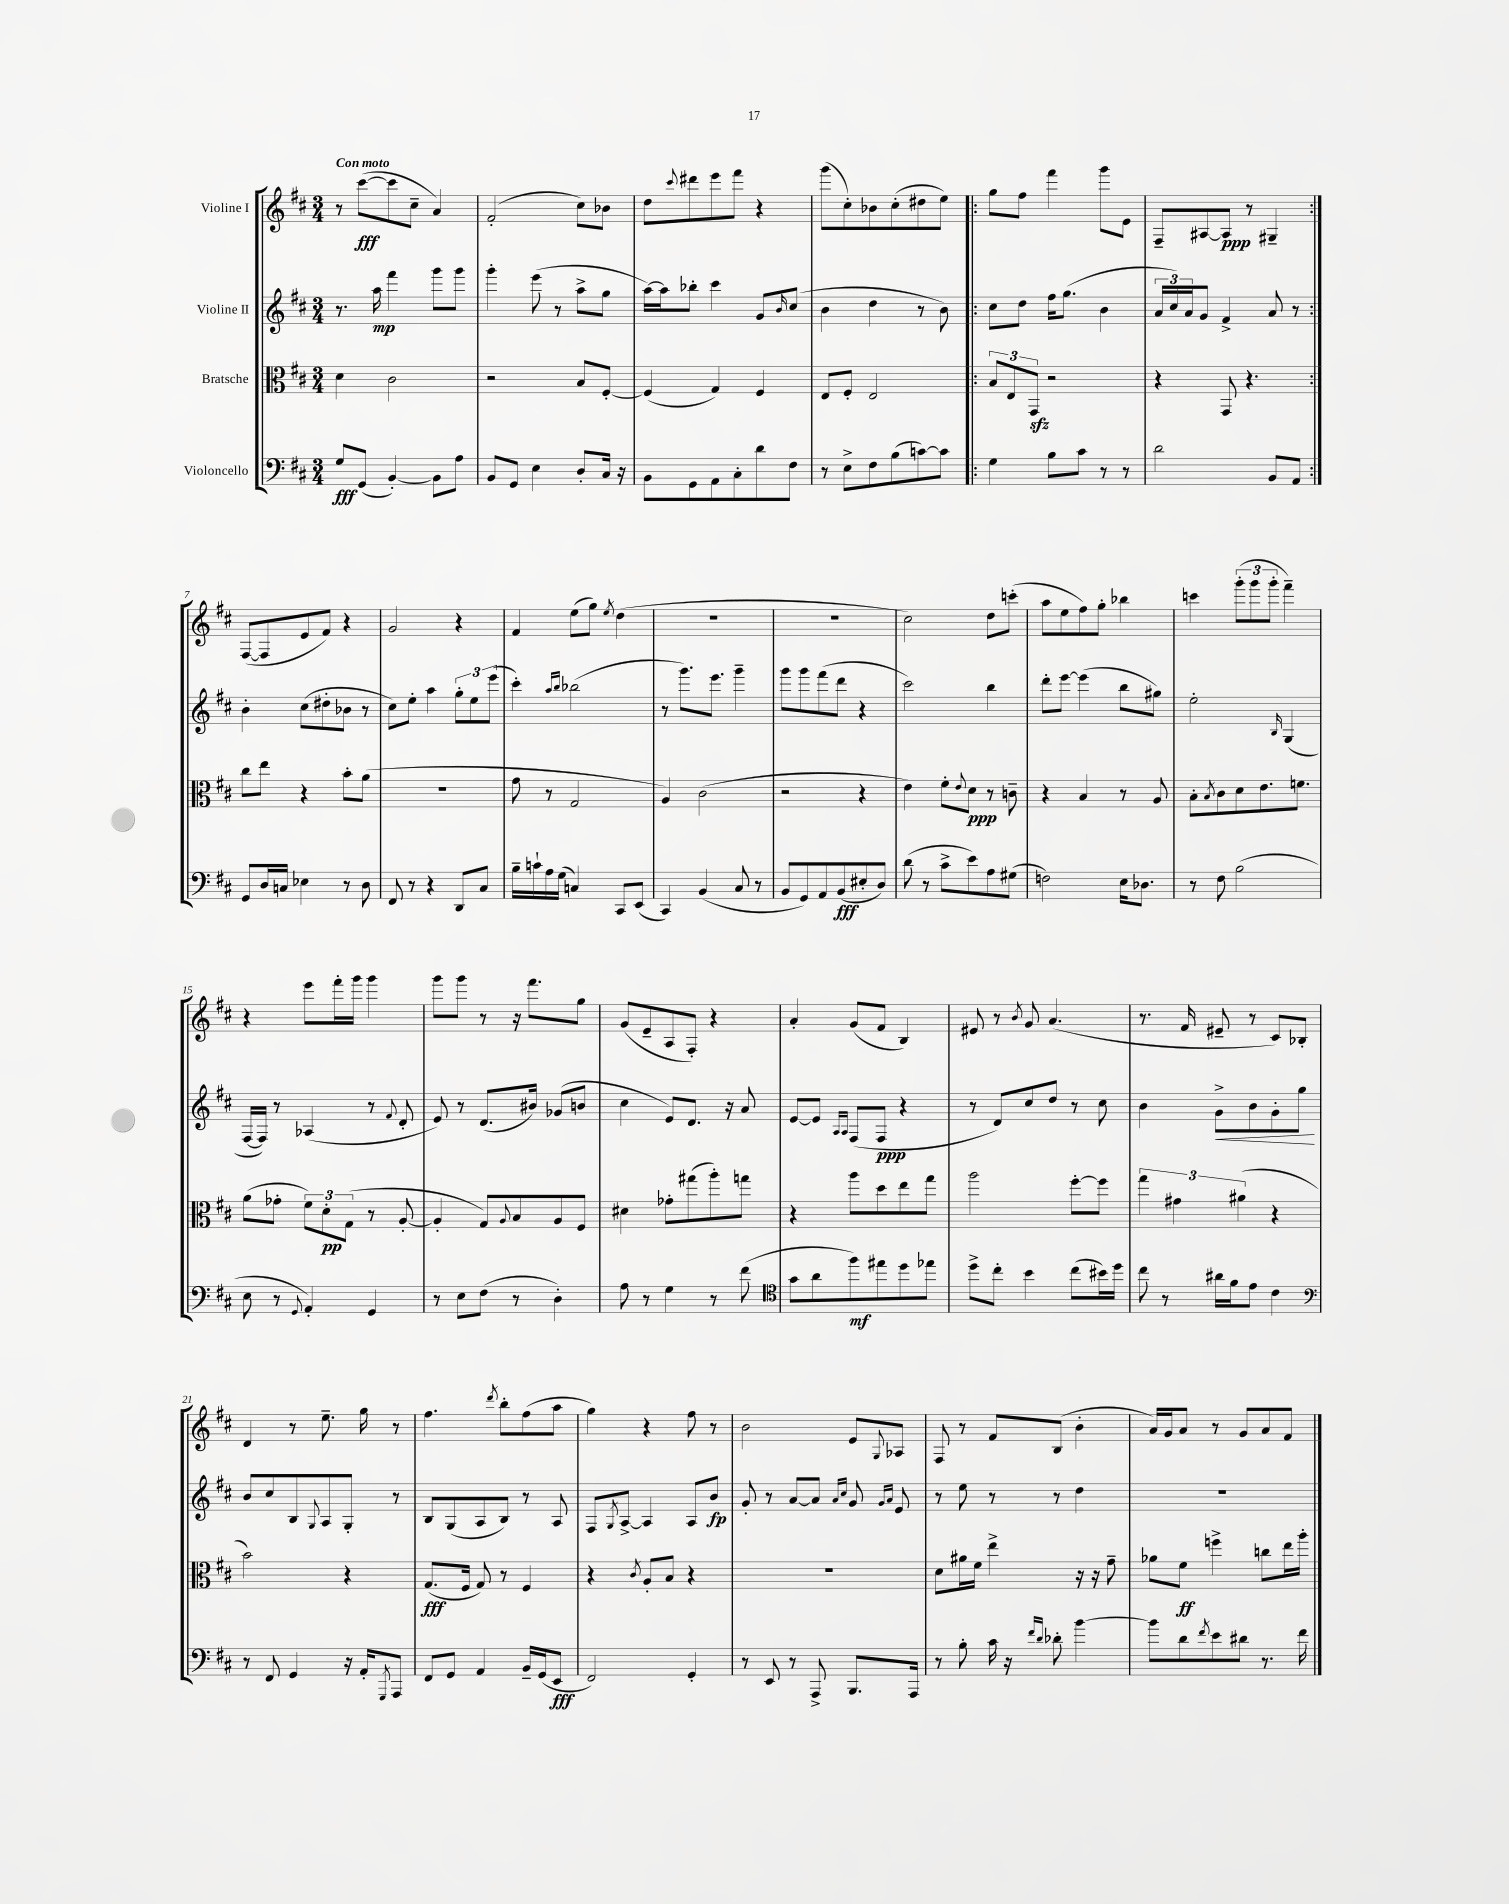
<<
\new StaffGroup <<
\new Staff = "s0" \with { instrumentName = "Violine I" } {
    \clef treble \key d \major \numericTimeSignature \time 3/4 \tempo "Con moto"
    r8 cis'''8~\fff( cis'''8 cis''8-- a'4) |
    fis'2-.( cis''8) bes'8 |
    d''8 \appoggiatura { cis'''8 } dis'''8 e'''8 fis'''8 r4 |
    g'''8( cis''8-.) bes'8 cis''8-.( dis''8 e''8) |
    \repeat volta 2 { g''8 fis''8 fis'''4 g'''8 e'8 |
    fis8-- ais8~ ais8\ppp r8 gis4-- | }
    fis8~( fis8 e'8 fis'8) r4 |
    g'2 r4 |
    fis'4 e''8( g''8) \acciaccatura { e''8 } d''4( |
    R2. |
    R2. |
    cis''2) d''8 c'''8-.( |
    a''8 e''8 fis''8) g''8-. bes''4 |
    c'''4 \tuplet 3/2 { g'''8-.( g'''8 g'''8-. } fis'''4--) |
    r4 e'''8 fis'''16-. g'''16 g'''4 |
    g'''8 g'''8 r8 r16 fis'''8. g''8 |
    g'8( e'8-- a8 fis8-.) r4 |
    a'4-. g'8( fis'8 b4) |
    eis'8 r8 \acciaccatura { b'8 } g'8 a'4.( |
    r8. fis'16 eis'8-- r8 cis'8) bes8-. |
    d'4 r8 e''8.-- g''16 r8 |
    fis''4. \acciaccatura { d'''8 } b''8-. fis''8( a''8 |
    g''4) r4 fis''8 r8 |
    b'2 e'8 \appoggiatura { g8 } aes8 |
    fis8 r8 fis'8 b8( b'4-. |
    a'16) g'16 a'8 r8 g'8 a'8 fis'8 \bar "|." |
}
\new Staff = "s1" \with { instrumentName = "Violine II" } {
    \clef treble \key d \major \numericTimeSignature \time 3/4
    r8. a''16\mp fis'''4 g'''8 g'''8 |
    g'''4-. e'''8( r8 a''8-> g''8 |
    a''16~) a''16 bes''8-. cis'''4 g'8 \grace { b'16 } cis''8( |
    b'4 d''4 r8 b'8) |
    \repeat volta 2 { cis''8 d''8 fis''16 g''8.( b'4 |
    \tuplet 3/2 { a'16 cis''16) a'16 } g'8 fis'4-> a'8 r8 | }
    b'4-. cis''8( dis''8-. bes'8 r8 |
    cis''8) e''8-. a''4 \tuplet 3/2 { g''8-. e''8 e'''8( } |
    cis'''4-.) \grace { a''16 b''16 } bes''2( |
    r8 g'''8.) e'''8. g'''4-- |
    g'''8 g'''8 fis'''8( d'''8 r4 |
    cis'''2) b''4 |
    d'''8-. e'''8~ e'''4( b''8 gis''8) |
    e''2-. \grace { b16 } g4( |
    fis16~ fis16) r8 aes4( r8 \appoggiatura { fis'8 } d'8-. |
    e'8) r8 d'8.( bis'16) ges'8( b'8 |
    cis''4 e'8) d'8. r16 a'8 |
    e'8~ e'8 \grace { a16 a16 } fis8( fis8\ppp r4 |
    r8 d'8) cis''8 d''8 r8 cis''8 |
    b'4 g'8->\< b'8 g'8-. g''8\! |
    b'8 cis''8 b8 \appoggiatura { g8 } a8 g8-. r8 |
    b8 g8( a8 b8) r8 a8 |
    fis8 \acciaccatura { g8 } a8~-> a4 a8 b'8\fp |
    g'8-. r8 a'8~ a'8 \grace { a'16 cis''16 } g'8 \grace { g'16 a'16 } e'8 |
    r8 e''8 r8 r8 d''4 |
    R2. \bar "|." |
}
\new Staff = "s2" \with { instrumentName = "Bratsche" } {
    \clef alto \key d \major \numericTimeSignature \time 3/4
    d'4 cis'2 |
    r2 b8 fis8~-. |
    fis4( g4) fis4 |
    e8 fis8-. e2 |
    \repeat volta 2 { \tuplet 3/2 { b8 e8 g,8\sfz } r2 |
    r4 g,8 r4. | }
    cis''8 e''8 r4 b'8-. a'8( |
    r2. |
    g'8 r8 g2 |
    a4) cis'2( |
    r2 r4 |
    e'4) fis'8-. \appoggiatura { e'8 } d'8\ppp r8 c'8-- |
    r4 b4 r8 a8 |
    b8-. \acciaccatura { b8 } cis'8 d'8 e'8. f'8. |
    a'8( ges'8-. \tuplet 3/2 { fis'8) d'8-.\pp g8( } r8 a8~-. |
    a4-. g8) \appoggiatura { a8 } b8 a8 fis8 |
    dis'4 ges'8-. gis''8( a''8-.) g''8 |
    r4 a''8 d''8 e''8 g''8 |
    a''2 fis''8~-. fis''8 |
    \tuplet 3/2 { g''4 gis'4 ais'4( } r4 |
    b'2) r4 |
    g8.\fff( fis16 g8) r8 fis4 |
    r4 \acciaccatura { cis'8 } a8-. b8 r4 |
    R2. |
    d'8 ais'16 fis'16 e''4-> r16 r16 g'8-- |
    aes'8 fis'8\ff f''4-> c''8 e''16 a''16-. \bar "|." |
}
\new Staff = "s3" \with { instrumentName = "Violoncello" } {
    \clef bass \key d \major \numericTimeSignature \time 3/4
    g8\fff g,8( b,4~-.) b,8 a8 |
    b,8 g,8 e4 d8-. cis16 r16 |
    b,8 g,8 a,8 cis8-. d'8 fis8 |
    r8 e8-> fis8 b8( c'8~) c'8 |
    \repeat volta 2 { g4 b8 cis'8 r8 r8 |
    d'2 b,8 a,8 | }
    g,8 d16 c16 ees4 r8 d8 |
    fis,8 r8 r4 d,8 cis8 |
    b16-- c'16-! a16 g16( c4) cis,8 e,8( |
    cis,4) b,4( cis8 r8 |
    b,8 g,8) a,8 b,8\fff( eis8-. d8) |
    d'8( r8 cis'8-> e'8) a8 gis8( |
    f2) e16 des8. |
    r8 fis8 b2( |
    e8 r8 \appoggiatura { g,8 } a,4-.) g,4 |
    r8 e8 fis8( r8 d4-.) |
    a8 r8 g4 r8 fis'8( |
    \clef tenor g'8 a'8 fis''8\mf) eis''8 d''8 ees''8 |
    d''8-> cis''8-. b'4 cis''8( bis'16) d''16 |
    cis''8 r8 ais'16 fis'16 e'8 cis'4 |
    \clef bass r8 fis,8 g,4 r16 a,16-. \acciaccatura { g,,8 } a,,8 |
    fis,8 g,8 a,4 b,16-- g,16( e,8\fff |
    fis,2) g,4-. |
    r8 e,8 r8 a,,8-> b,,8. a,,16 |
    r8 b8-. cis'16 r16 \grace { fis'16 d'16 } des'8-. b'4~ |
    b'8 d'8 \acciaccatura { fis'8 } e'8 dis'8 r8. fis'16 \bar "|." |
}
>>
>>
